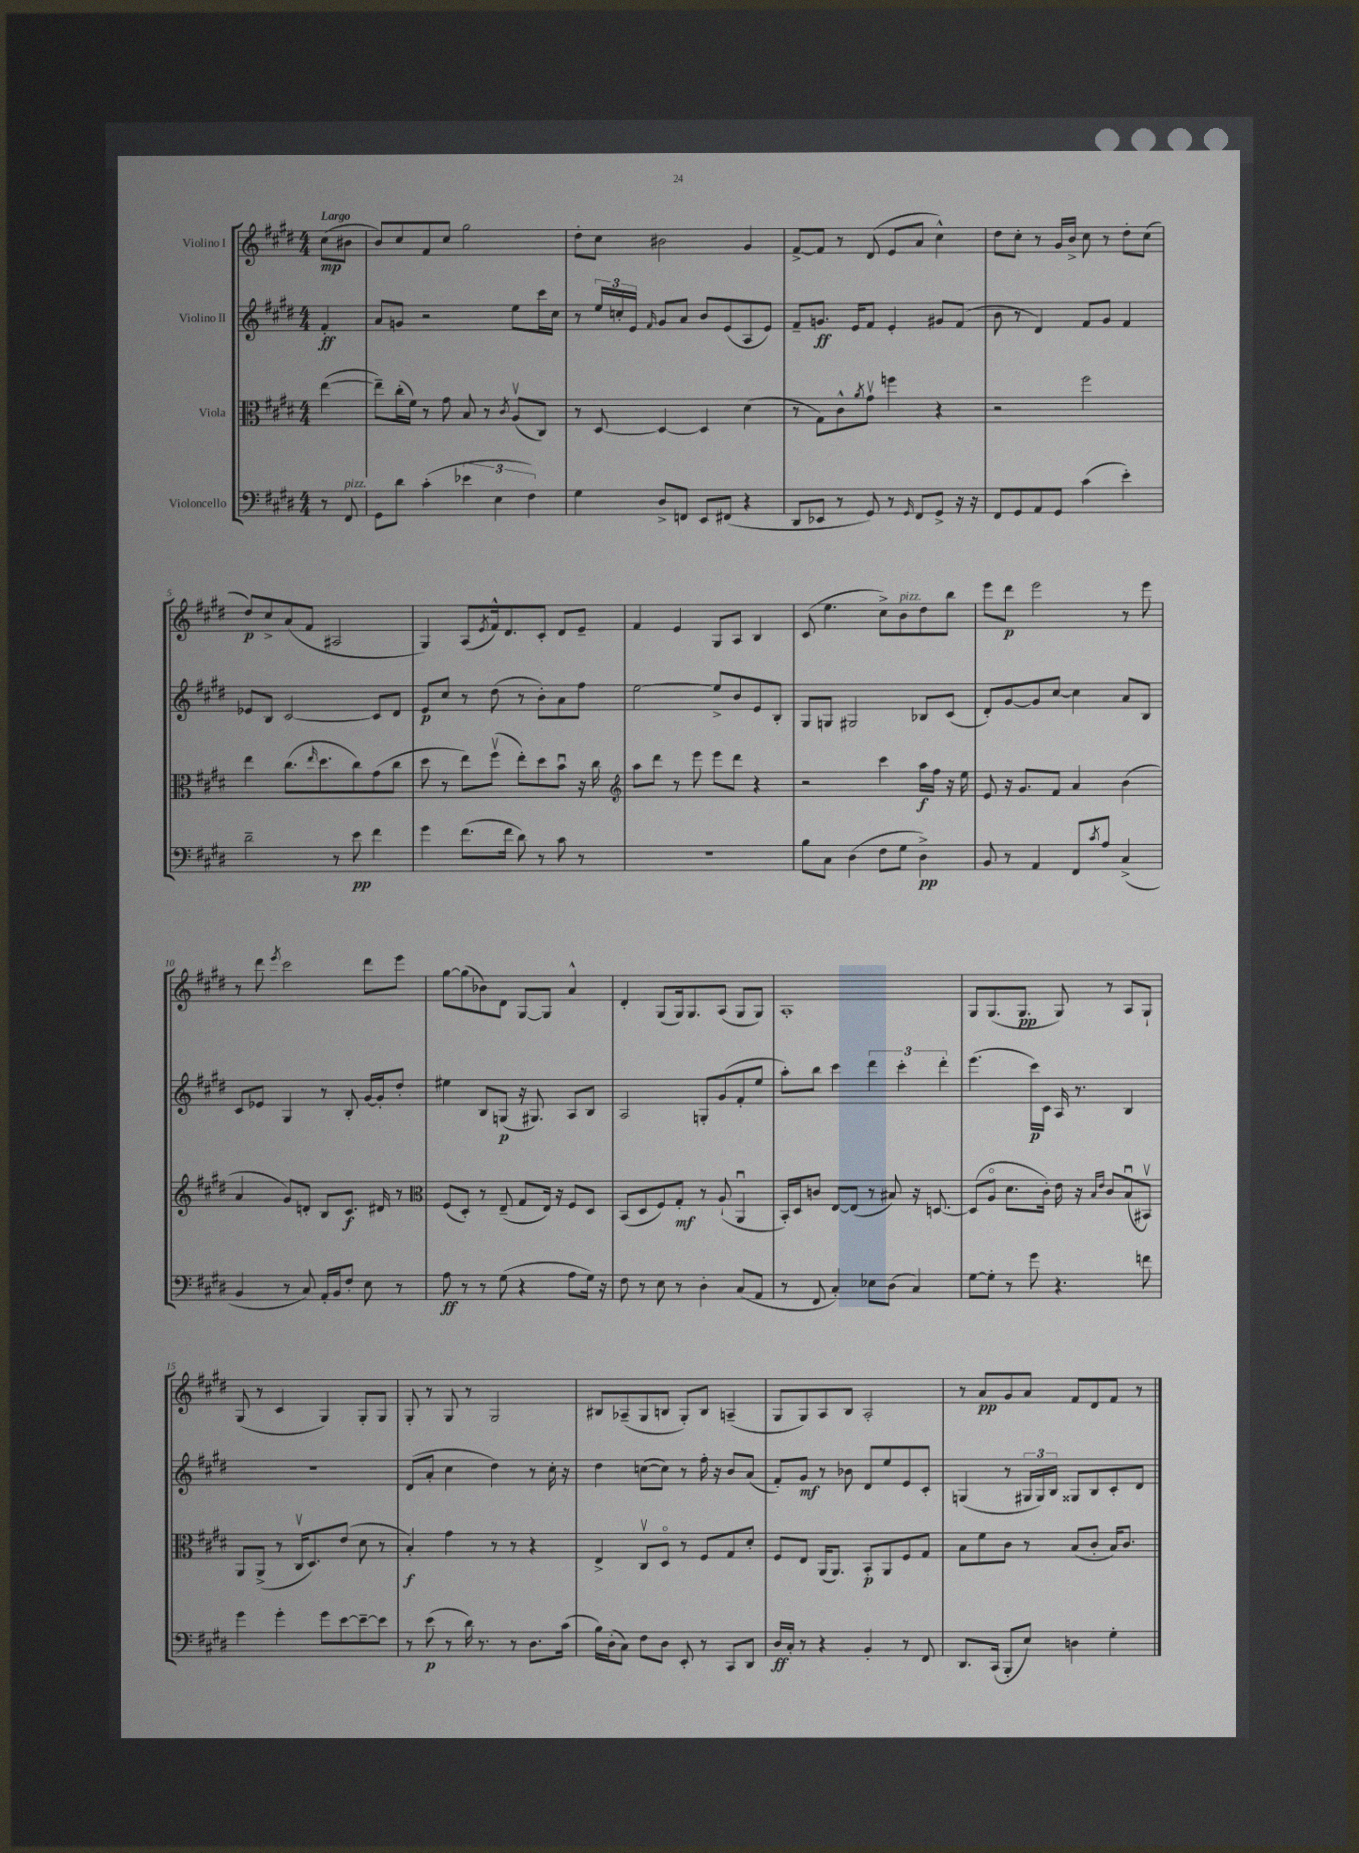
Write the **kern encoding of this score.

**kern	**kern	**kern	**kern
*staff4	*staff3	*staff2	*staff1
*clefF4	*clefC3	*clefG2	*clefG2
*k[f#c#g#d#]	*k[f#c#g#d#]	*k[f#c#g#d#]	*k[f#c#g#d#]
*M4/4	*M4/4	*M4/4	*M4/4
8r	([4ee	4f#'	(8cc#
8FF#	.	.	8b#
=	=	=	=
8GG#	8ee~])	8a	8b)
8d#	(16cc#'	8g	8cc#
.	16f#)	.	.
(4c#'	8r	2r	8f#
.	8g#	.	8cc#
6e-	8B	.	2gg#
.	8r	.	.
6E	.	.	.
.	8qc#	.	.
.	(8Av	8ee	.
6F#)	.	.	.
.	8C#)	16ccc#	.
.	.	16cc#	.
=	=	=	=
4G#	8r	8r	8dd#'
.	[8D#	24ee	8cc#
.	.	24cc'	.
.	.	24e	.
.	.	16qqf#	.
8D#^	4D#_	8g#	2b#
8FF	.	8a	.
8EE	4D#]	8b	.
(8FF#	.	(8e	.
4r	(4d#	8A	4g#
.	.	8e)	.
=	=	=	=
8DD#	8r	8f#~	[8f#^
8EE-	8G#)	8.g	8f#]
8r	8c#^^	.	8r
.	.	16e	.
.	8qa	.	.
8GG#)	8g#v	8f#	(8d#
8r	4ff	4e'	8e
16qqGG#	.	.	.
8FF#	.	.	8a
8GG#^	4r	8g#	4cc#^^)
16r	.	(8f#	.
16r	.	.	.
=	=	=	=
8FF#	2r	8b	8dd#
8GG#	.	8r	8cc#'
8AA	.	4d#)	8r
8GG#	.	.	16g#
.	.	.	16b^
(4c#	2ff#	8f#	8cc#
.	.	8g#	8r
4e')	.	4f#	8dd#'
.	.	.	(8cc#
=	=	=	=
2d#~	4ee	8e-	8dd#)
.	.	8B	8cc#^
.	(8.cc#	[2c#	(8a
.	.	.	8f#
.	16qqee	.	.
.	8.dd#	.	.
8r	.	.	2A#
8e	8cc#)	.	.
4f#	(8g#	8c#]	.
.	8cc#	8d#	.
=	=	=	=
4g#	8dd#	8e	4G#)
.	8r	8cc#	.
(8.f#	8ee)	8r	(8A
.	.	.	8qe
.	(8ff#v	(8dd#	16f#^^)
16f#	.	.	8.d#
8d#)	8ee')	8r	.
8r	8dd#	8b')	8c#'
8c#	8bu	8a	8d#
8r	16r	8ff#	8e~
.	16cc#	.	.
=	=	=	=
*	*clefG2	*	*
1r	8aa	[2ee	4f#
.	8ddd#	.	.
.	8r	.	4e
.	8eee	.	.
.	8eee	8ee^]	8G#
.	8ddd#	8b	8A
.	4r	8e	4B
.	.	8B'	.
=	=	=	=
8B	2r	8G#	(8c#
8C#	.	8G	4.ee
(4D#	.	2G#	.
8F#	4ccc#	.	8cc#^)
8G#	.	.	8b
4D#^)	16aa	8B-	8dd#
.	16ff#	.	.
.	16r	(8c#	8bb
.	16ee	.	.
=	=	=	=
8BB	8e	8d#')	8eee
8r	16r	[8g#	8ddd#
.	8.g#	.	.
4AA	.	8g#]	2eee
.	8f#	[8cc#	.
8FF#	4a	4cc#]	.
8qc#	.	.	.
8A	.	.	.
(4C#^	(4b	8a	8r
.	.	8B	8eee
=	=	=	=
4BB	4a	8c#	8r
.	.	8e-	8ddd#
.	.	.	8qeee
8r	8g#)	4G#	2ccc#
8C#)	8d'	.	.
16AA'	8B	8r	.
16BB	.	.	.
8F#'	8.c#	8B'	.
8E	.	[16g#	8ddd#
.	16d#	16g#']	.
8r	8r	8dd#'	8eee
=	=	=	=
*	*clefC3	*	*
8A	(8F#	4ee#	[8gg#
8r	8D#')	.	(8gg#]
8r	8r	8B	8b-)
(8G#	(8E~	(8G	8d#
4r	8G#	16r	[8G#
.	.	8.G#)	.
.	16E)	.	8G#]
.	16r	.	.
8A	8F#	8A	4a^^
16G#)	8D#	8B	.
16r	.	.	.
=	=	=	=
8F#	(8BB	2A	4d#'
8r	8D#	.	.
8E	8F#)	.	(8G#
8r	8G#'	.	16G#)
.	.	.	8.G#
4D#'	8r	8G'	.
.	(8A`	(8g#	(8A
(8C#	4AAu	8f#'	8G#
8AA	.	8ee	8G#)
=	=	=	=
8r	16BB')	8aa')	1A'
.	16D#	.	.
8FF#	8c	8bb	.
4C#')	[8E	4ccc#	.
.	(8E]	.	.
8E-	8r	6ddd#	.
(8D#	8B#)	.	.
.	.	6ccc#'	.
4C#)	16r	.	.
.	[8.D	.	.
.	.	6ddd#'	.
=	=	=	=
[8G#	(8D]	(4.eee	8G#
8G#']	8Ao	.	(8.G#
8r	8.d#	.	.
.	.	.	8.G#
8g#	.	16ccc#)	.
.	16c#')	16c#	.
4.r	16e	16A	8G#)
.	16r	8.r	.
.	16qqB	.	.
.	16qqe	.	.
.	8c#	.	8r
.	(8Bu	4B	8A
8f	8BB#v)	.	8G#`
=	=	=	=
4g#	8AA	1r	(8G#
.	(8AA^	.	8r
4g#'	8r	.	4c#
.	16C#v	.	.
.	8.D#)	.	.
8g#	.	.	4G#)
[8e	(8e	.	.
8e~_	8d#	.	8G#'
8e]	8r	.	8G#
=	=	=	=
8r	4B')	(8d#	8G#'
(8e	.	8a'	8r
8r	4g#	4cc#	8G#
16d#)	.	.	8r
8.r	.	.	.
.	8r	4dd#)	2G#
8r	8r	.	.
8.D#	4r	8r	.
.	.	16cc#'	.
(16c#	.	16r	.
=	=	=	=
16B)	4E^	4dd#	8B#
(16D#'	.	.	.
8C#)	.	.	(8A-~
8F#	8C#v	([8cc	8G#
8D#	8D#o	8cc])	8B
8EE'	8r	8r	8G#')
8r	8F#	16ff#'	8B
.	.	16r	.
8CC#	8G#	8b	(4A~
8DD#	8d#'	(8a	.
=	=	=	=
16D#	8F#	8f#')	8G#
16C#'	.	.	.
8r	8E	8g#	8G#)
4r	(16AA	8r	8A
.	8.AA)	.	.
.	.	8b-	8B
4BB'	8BB'	8d#	2A'
.	8AA	8ee	.
8r	8F#	8e	.
8FF#	8G#	8c#'	.
=	=	=	=
8.DD#	8B	(4G	8r
.	8f#	.	8a
(16CC#	.	.	.
8BBB'	8c#	8r	8g#
8E)	8r	24G#	8a
.	.	24G#)	.
.	.	24B	.
4D	(8B	8G##	8f#
.	8c#'	8B	8d#
4G#'	16B)	8c#'	8f#
.	8.c#	.	.
.	.	8d#	8r
==	==	==	==
*-	*-	*-	*-
